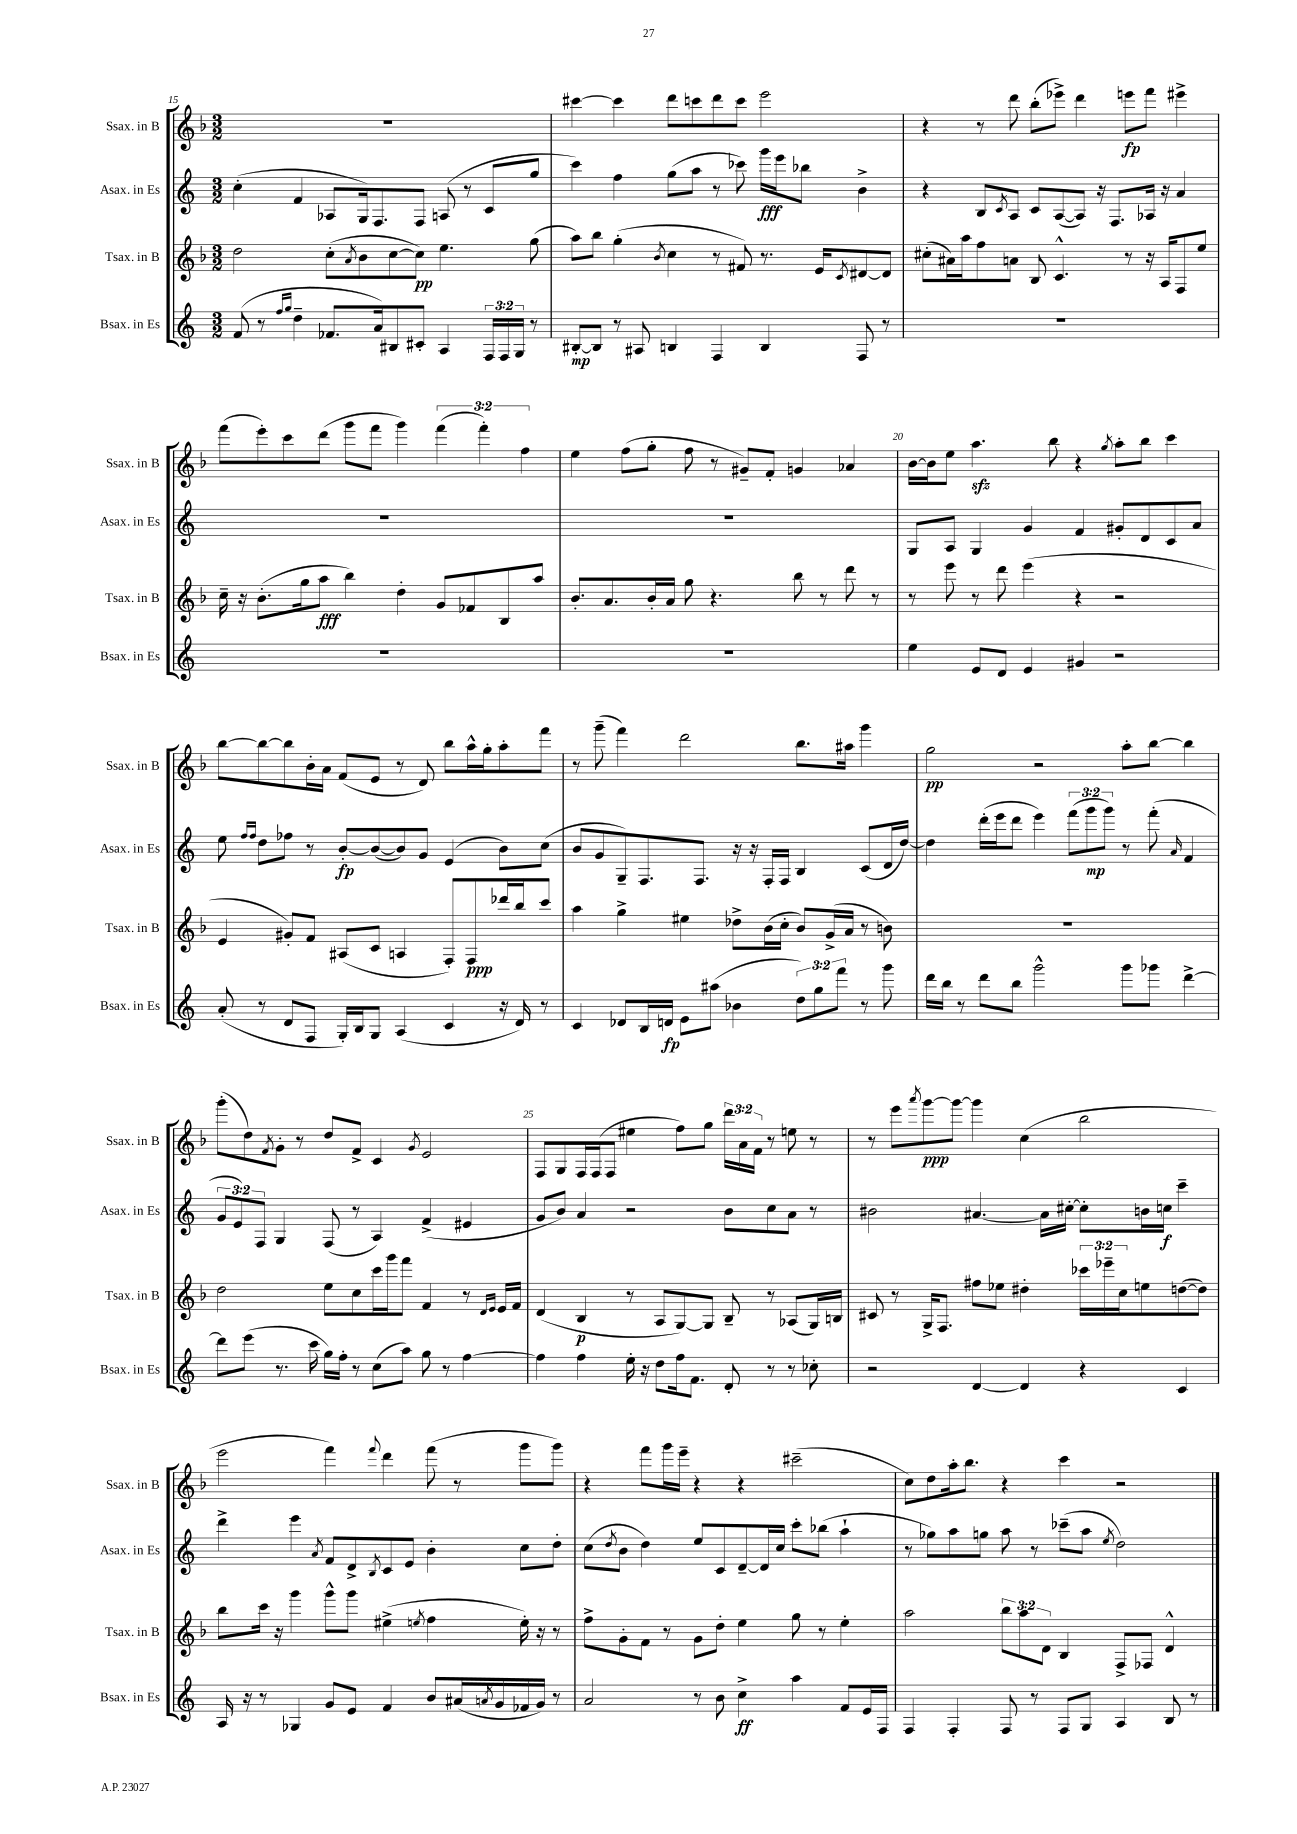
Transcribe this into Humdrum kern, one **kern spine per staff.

**kern	**kern	**kern	**kern
*staff4	*staff3	*staff2	*staff1
*clefG2	*clefG2	*clefG2	*clefG2
*k[]	*k[b-]	*k[]	*k[b-]
*M3/2	*M3/2	*M3/2	*M3/2
(8f	2dd	(4cc'	1.r
8r	.	.	.
16qqff	.	.	.
16qqgg	.	.	.
4dd~	.	4f	.
8.f-	(8cc'	8A-	.
.	8qa	.	.
.	8b-	16G)	.
16a)	.	8.F	.
8B#	[8cc	.	.
8c#'	8cc])	8F	.
4A	4.ee	(8A	.
.	.	8r	.
24F	.	8c	.
24F	.	.	.
24G	.	.	.
8r	(8gg	8gg	.
=	=	=	=
[8B#'	8aa)	4ccc)	[4ccc#
8B#]	8bb-	.	.
8r	(4gg'	4ff	4ccc#]
8A#	.	.	.
.	8qb-	.	.
4B	4cc	(8gg	8ddd
.	.	8aa	8ccc
4F	8r	8r	8ddd
.	8f#)	8ccc-)	8ccc
4B	8.r	16ggg	2eee
.	.	16eee	.
.	.	8bb-	.
.	16e	.	.
.	8qc	.	.
8F	[8d#	4b^	.
8r	8d#]	.	.
=	=	=	=
1.r	(8cc#'	4r	4r
.	16a#)	.	.
.	16aa	.	.
.	8ff	8B	8r
.	.	8qc	.
.	8a	8A	8ddd
.	8B-	8c	(8bb-'
.	4.c^^	([8A	8eee-^)
.	.	8A])	4ddd
.	.	16r	.
.	.	8.F	.
.	8r	.	8eee
.	16r	16A-	8fff
.	16A	16r	.
.	8F	4a	4eee#^
.	8ee	.	.
=	=	=	=
1.r	16cc~	1.r	(8fff
.	16r	.	.
.	(8.b-'	.	8eee')
.	.	.	8ccc
.	16gg	.	.
.	8aa	.	(8ddd
.	4bb-)	.	8ggg
.	.	.	8fff
.	4dd'	.	4ggg)
.	8g	.	(6fff
.	8f-	.	.
.	.	.	6fff')
.	8B-	.	.
.	.	.	6ff
.	8aa	.	.
=	=	=	=
1.r	8.b-'	1.r	4ee
.	8.a	.	.
.	.	.	(8ff
.	16b-'	.	8gg'
.	16a	.	.
.	8gg	.	8ff
.	4.r	.	8r
.	.	.	8g#~)
.	.	.	8f'
.	8bb-	.	4g
.	8r	.	.
.	8ddd	.	4a-
.	8r	.	.
=	=	=	=
4ee	8r	8G	[16b-
.	.	.	16b-]
.	8eee	8A	8ee
8e	8r	4G	4.aa
8d	8ddd	.	.
4e	(4eee	4g	.
.	.	.	8bb-
4g#	4r	4f	4r
.	.	.	8qgg
2r	2r	8g#'	8aa'
.	.	8d	8bb-
.	.	8c	4ccc
.	.	8a	.
=	=	=	=
(8a'	4e	8ee	[8bb-
.	.	16qqff	.
.	.	16qqff	.
8r	.	8dd	8bb-_
8d	8g#')	8ff-	8bb-]
8F	8f	8r	16b-'
.	.	.	16a
16G')	(8A#	[8b'	(8f
16B	.	.	.
8G	8c	(8b_	8e
(4A	4A	8b])	8r
.	.	8g	8d)
4c	8F')	(4e	8bb-
.	8F	.	16aa^^
.	.	.	16gg'
16r	16ddd-	8b)	8aa'
16d)	16bb-	.	.
8r	8ccc	(8cc	8fff
=	=	=	=
4c	4aa	8b	8r
.	.	8g	(8ggg~
8d-	4gg^	8G~)	4fff)
16B	.	8.F	.
16d	.	.	.
8e	4ee#	.	2ddd
.	.	8.F	.
(8aa#	.	.	.
4b-	8dd-^	16r	.
.	.	16r	.
.	(16b-	16F'	.
.	16cc'	16F	.
12dd)	8b-)	4B	8.bb-
12gg	.	.	.
.	(16g^	.	.
12fff	.	.	.
.	16a	.	16aa#
8r	8r	(8c	4ggg
8ggg	8b)	16d	.
.	.	[16dd)	.
=	=	=	=
16ddd	1.r	4dd]	2gg
16bb	.	.	.
8r	.	.	.
8ddd	.	(16ddd'	.
.	.	16eee	.
8bb	.	8ddd	.
2ggg^^	.	4eee)	2r
.	.	(12fff	.
.	.	12ggg	.
.	.	12ggg)	.
8ggg	.	8r	8aa'
8ggg-	.	(8fff'	[8bb-
.	.	16qqa	.
[4ddd^	.	4f	4bb-]
=	=	=	=
8ddd]	2dd	12g	(8ggg'
.	.	12e)	.
(8eee	.	.	8dd)
.	.	12F	.
.	.	.	8qf
8.r	.	4G	8g'
.	.	.	8r
16ccc	.	.	.
16gg)	8ee	(8F	8dd
16ff'	.	.	.
8r	8cc	8r	8f^
(8cc	16ccc	4A)	4c
.	16ggg	.	.
8aa)	8fff	.	.
.	.	.	8qg
8gg	4f	(4f^	2e
8r	.	.	.
[4ff	8r	4e#	.
.	16qqd	.	.
.	16qqe	.	.
.	16e	.	.
.	16f	.	.
=	=	=	=
4ff]	(4d	8g	8F
.	.	8b)	8G
4ff	4B-	4a	16F
.	.	.	(16F
.	.	.	8F
16ee'	8r	2r	4ee#
16r	.	.	.
8dd	8A	.	.
16ff	[8G)	.	8ff)
8.f	.	.	.
.	8G]	.	8gg
8d'	8B-~	8b	24ddd
.	.	.	24a
.	.	.	24f
8r	8r	8cc	8r
8r	(8A-	8a	8ee
8cc-'	16G)	8r	8r
.	16B	.	.
=	=	=	=
2r	8c#	2b#	8r
.	8r	.	8eee
.	.	.	8qaaa
.	16G^	.	[8ggg
.	8.F	.	.
.	.	.	8ggg_
[4d	8ff#	[4.a#	4ggg]
.	8ee-	.	.
4d]	4dd#'	.	(4cc
.	.	16a#]	.
.	.	[16cc#'	.
4r	24ccc-	8cc#']	2bb-
.	24eee-~	.	.
.	24cc	.	.
.	8ee	16b	.
.	.	16cc	.
4c	([8dd	4ccc~	.
.	8dd])	.	.
=	=	=	=
16A	8bb-	4ddd^	2eee
16r	.	.	.
8r	16ccc	.	.
.	16r	.	.
4G-	4ggg	4eee	.
.	.	8qa	.
8g	8ggg^^	8f	4fff)
8e	8ggg	8d^	.
.	.	8qB	8qqfff
4f	(4ee#^	8c	4ddd
.	.	8e	.
.	8qee	.	.
8b	4ff	4b'	(8fff
(16a#	.	.	8r
8qa	.	.	.
16g	.	.	.
16f-	16ee')	8cc	8ggg
16g)	16r	.	.
8r	8r	8dd'	8ggg)
=	=	=	=
2a	8ff^	(8cc	4r
.	.	8qdd	.
.	8g'	8b	.
.	8f	4dd)	8fff
.	8r	.	16ggg
.	.	.	16eee~
8r	8g	8ee	4r
8b	8dd'	8c	.
4cc^	4ee	[8d~	4r
.	.	16d]	.
.	.	16cc	.
4aa	8gg	8ccc'	(2ccc#~
.	8r	(8bb-	.
8f	4ee'	4aa`	.
16e	.	.	.
16F	.	.	.
=	=	=	=
4F	2aa	8r	8cc)
.	.	8gg-)	8dd
4F'	.	8aa	16aa'
.	.	.	8.bb-
.	.	8gg	.
8F	12bb-	8aa	4r
.	12aa	.	.
8r	.	8r	.
.	12d	.	.
8F	4B-	(8ccc-~	4ccc
8G	.	8aa	.
.	.	8qee	.
4A	8F^	2dd)	2r
.	8F-	.	.
8B	4d^^	.	.
8r	.	.	.
==	==	==	==
*-	*-	*-	*-
